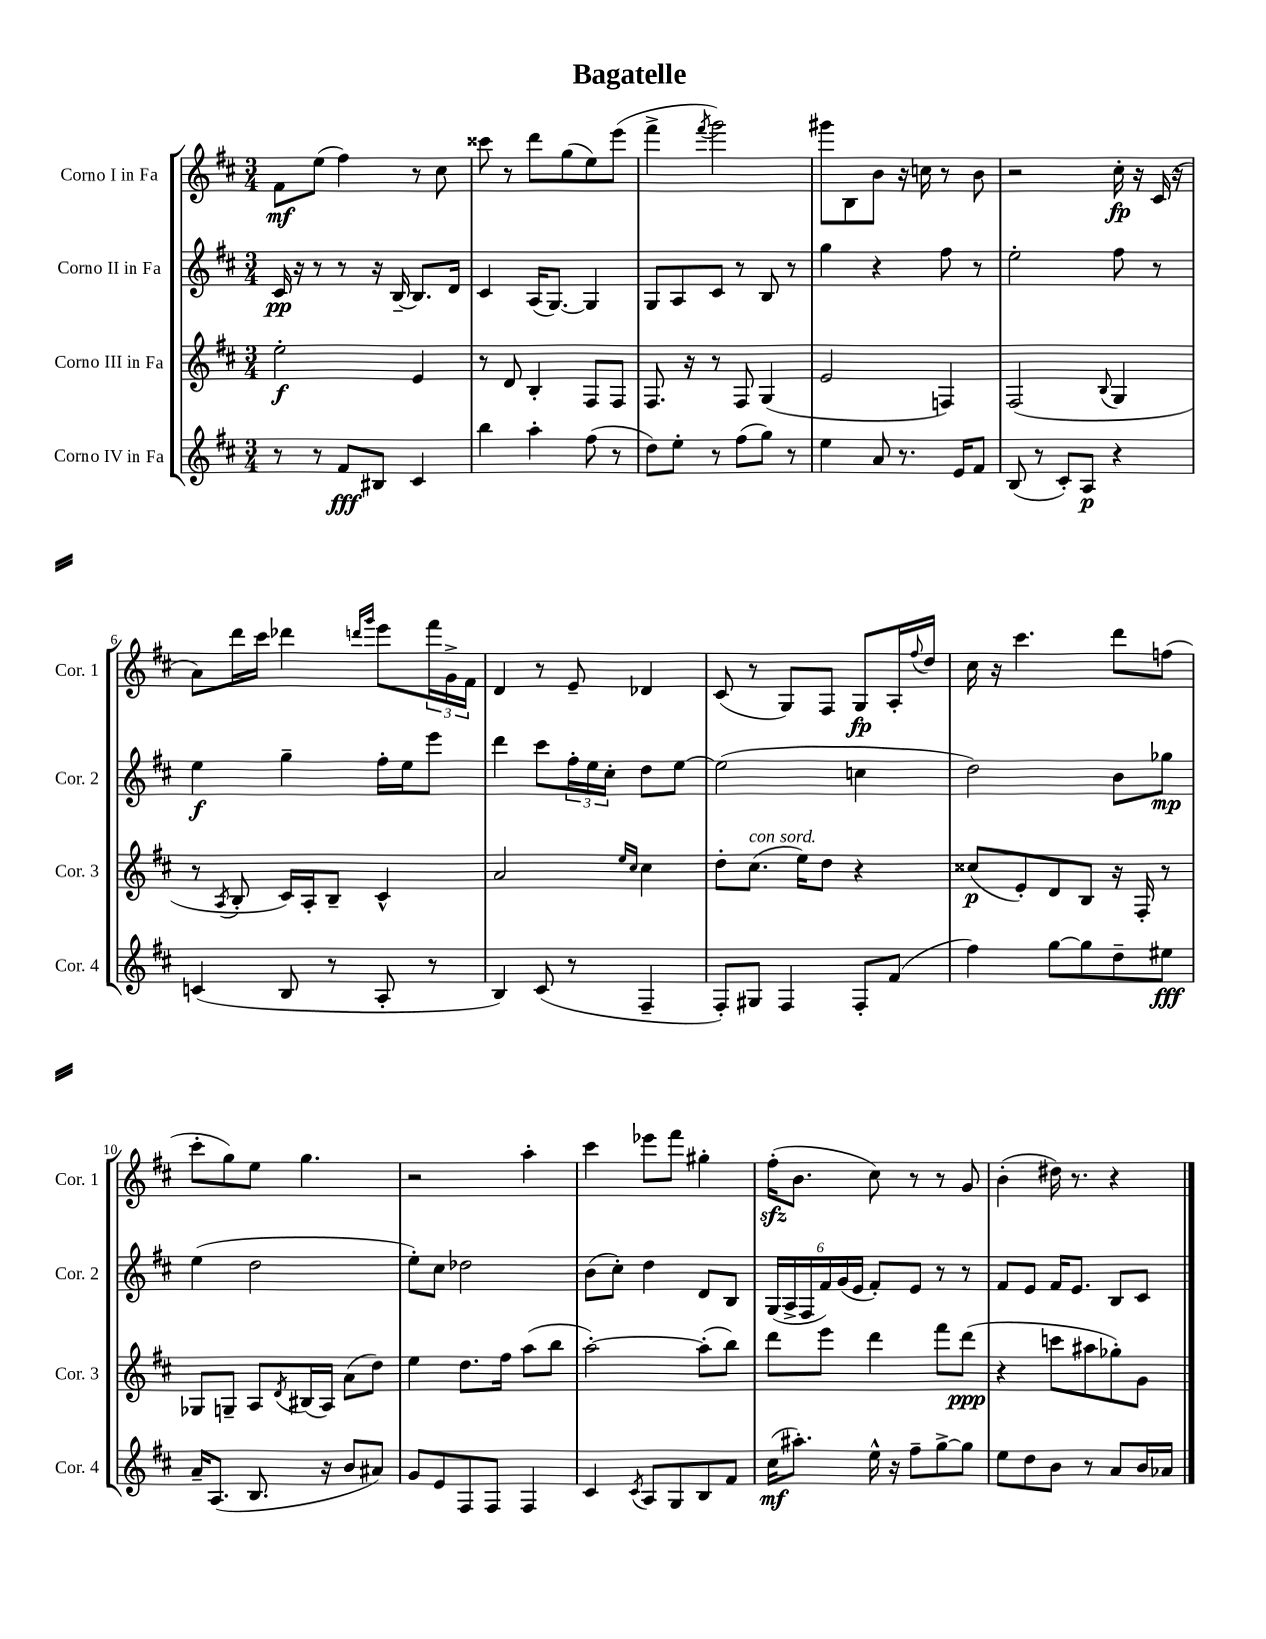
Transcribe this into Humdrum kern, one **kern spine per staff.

**kern	**dynam	**kern	**dynam	**kern	**dynam	**kern	**dynam
*part4	*part4	*part3	*part3	*part2	*part2	*part1	*part1
*staff4	*staff4	*staff3	*staff3	*staff2	*staff2	*staff1	*staff1
*I"Corno IV in Fa	*	*I"Corno III in Fa	*	*I"Corno II in Fa	*	*I"Corno I in Fa	*
*I'Cor. 4	*	*I'Cor. 3	*	*I'Cor. 2	*	*I'Cor. 1	*
*clefG2	*	*clefG2	*	*clefG2	*	*clefG2	*
*k[f#c#]	*	*k[f#c#]	*	*k[f#c#]	*	*k[f#c#]	*
*M3/4	*	*M3/4	*	*M3/4	*	*M3/4	*
=1	=1	=1	=1	=1	=1	=1	=1
8r	.	2ee'\	f	16c#/	pp	8f#\L	mf
.	.	.	.	16r	.	.	.
8r	.	.	.	8r	.	(8ee\J	.
8f#/L	fff	.	.	8r	.	4ff#\)	.
8B#X/J	.	.	.	16r	.	.	.
.	.	.	.	[16B~/	.	.	.
4c#/	.	4e/	.	8.B/L]	.	8r	.
.	.	.	.	.	.	8cc#\	.
.	.	.	.	16d/Jk	.	.	.
=2	=2	=2	=2	=2	=2	=2	=2
4bb\	.	8r	.	4c#/	.	8ccc##X\	.
.	.	8d/	.	.	.	8r	.
4aa'\	.	4B'/	.	(16A/KL	.	8ddd\L	.
.	.	.	.	[8.G/J)	.	.	.
.	.	.	.	.	.	(8gg\	.
(8ff#\	.	8F#/L	.	4G/]	.	8ee\)	.
8r	.	8F#/J	.	.	.	(8eee\J	.
=3	=3	=3	=3	=3	=3	=3	=3
8dd\L)	.	8.F#/	.	8G/L	.	4fff#^\	.
8ee'\J	.	.	.	8A/	.	.	.
.	.	16r	.	.	.	.	.
.	.	.	.	.	.	8qfff#/	.
8r	.	8r	.	8c#/J	.	2ggg\)	.
(8ff#\L	.	8F#/	.	8r	.	.	.
8gg\J)	.	(4G/	.	8B/	.	.	.
8r	.	.	.	8r	.	.	.
=4	=4	=4	=4	=4	=4	=4	=4
4ee\	.	2e/	.	4gg\	.	8ggg#X\L	.
.	.	.	.	.	.	8B\	.
8a/	.	.	.	4r	.	8b\J	.
8.r	.	.	.	.	.	16r	.
.	.	.	.	.	.	16ccn\	.
.	.	4Fn/)	.	8ff#\	.	8r	.
16e/KL	.	.	.	.	.	.	.
8f#/J	.	.	.	8r	.	8b\	.
=5	=5	=5	=5	=5	=5	=5	=5
(8B/	.	(2F#/	.	2ee'\	.	2r	.
8r	.	.	.	.	.	.	.
8c#'/L)	.	.	.	.	.	.	.
8A/J	p	.	.	.	.	.	.
.	.	8qqB/	.	.	.	.	.
4r	.	4G/	.	8ff#\	.	16cc#'\	fp
.	.	.	.	.	.	16r	.
.	.	.	.	8r	.	(16c#/	.
.	.	.	.	.	.	16r	.
!!LO:LB:g=z
=6	=6	=6	=6	=6	=6	=6	=6
(4cn/	.	8r	.	4ee\	f	8a\L)	.
.	.	8qA/	.	.	.	.	.
.	.	8B'/	.	.	.	16ddd\L	.
.	.	.	.	.	.	16ccc#\JJ	.
8B/	.	16c#/LL)	.	4gg~\	.	4ddd-X\	.
.	.	16A'/J	.	.	.	.	.
8r	.	8B~/J	.	.	.	.	.
.	.	.	.	.	.	16qqdddn/LL	.
.	.	.	.	.	.	16qqggg/JJ	.
8A'/	.	4c#^^/	.	16ff#'\LL	.	8eee\L	.
.	.	.	.	16ee\J	.	.	.
8r	.	.	.	8eee\J	.	24fff#\L	.
.	.	.	.	.	.	24g^\	.
.	.	.	.	.	.	24f#\JJ	.
=7	=7	=7	=7	=7	=7	=7	=7
4B/)	.	2a/	.	4ddd\	.	4d/	.
(8c#/	.	.	.	8ccc#\L	.	8r	.
8r	.	.	.	24ff#'\L	.	8e~/	.
.	.	.	.	24ee\	.	.	.
.	.	.	.	24cc#'\JJ	.	.	.
.	.	16qqee/LL	.	.	.	.	.
.	.	16qqcc#/JJ	.	.	.	.	.
4F#~/	.	4cc#\	.	8dd\L	.	4d-X/	.
.	.	.	.	[8ee\J	.	.	.
=8	=8	=8	=8	=8	=8	=8	=8
8F#'/L)	.	8dd'\L	.	(2ee\]	.	(8c#/	.
!	!	!LO:TX:a:i:t=con sord.	!	!	!	!	!
8G#X/J	.	(8.cc#\J	.	.	.	8r	.
4F#/	.	.	.	.	.	8G/L)	.
.	.	16ee\KL)	.	.	.	.	.
.	.	8dd\J	.	.	.	8F#/J	.
8F#'/L	.	4r	.	4ccn\	.	8G/L	fp
(8f#/J	.	.	.	.	.	16A'/L	.
.	.	.	.	.	.	8qqff#/	.
.	.	.	.	.	.	16dd/JJ	.
=9	=9	=9	=9	=9	=9	=9	=9
4ff#\)	.	(8cc##X/L	p	2dd\)	.	16cc#\	.
.	.	.	.	.	.	16r	.
.	.	8e'/)	.	.	.	4.ccc#\	.
[8gg\L	.	8d/	.	.	.	.	.
8gg\]	.	8B/J	.	.	.	.	.
8dd~\	.	16r	.	8b\L	.	8ddd\L	.
.	.	16F#'/	.	.	.	.	.
8ee#X\J	fff	8r	.	8gg-X\J	mp	(8ffn\J	.
!!LO:LB:g=z
=10	=10	=10	=10	=10	=10	=10	=10
16a~/KL	.	8G-X/L	.	(4ee\	.	8ccc#'\L	.
(8.A/J	.	.	.	.	.	.	.
.	.	8Gn~/J	.	.	.	8gg\)	.
8.B/	.	8A/L	.	2dd\	.	8ee\J	.
.	.	8qd/	.	.	.	.	.
.	.	(16B#X/L	.	.	.	4.gg\	.
16r	.	16A/JJ)	.	.	.	.	.
8b/L	.	(8a\L	.	.	.	.	.
8a#X/J)	.	8dd\J)	.	.	.	.	.
=11	=11	=11	=11	=11	=11	=11	=11
8g/L	.	4ee\	.	8ee'\L)	.	2r	.
8e/	.	.	.	8cc#\J	.	.	.
8F#/	.	8.dd\L	.	2dd-X\	.	.	.
8F#/J	.	.	.	.	.	.	.
.	.	16ff#\Jk	.	.	.	.	.
4F#/	.	(8aa\L	.	.	.	4aa'\	.
.	.	8bb\J	.	.	.	.	.
=12	=12	=12	=12	=12	=12	=12	=12
4c#/	.	[2aa'\)	.	(8b\L	.	4ccc#\	.
.	.	.	.	8cc#'\J)	.	.	.
8qc#/	.	.	.	.	.	.	.
8A/L	.	.	.	4dd\	.	8eee-X\L	.
8G/	.	.	.	.	.	8fff#\J	.
8B/	.	(8aa'\L]	.	8d/L	.	4gg#X'\	.
8f#/J	.	8bb\J)	.	8B/J	.	.	.
=13	=13	=13	=13	=13	=13	=13	=13
(16cc#\KL	mf	8ddd\L	.	(24G/LL	.	(16ff#zz'\KL	.
.	.	.	.	24A^/	.	.	.
8.aa#X'\J)	.	.	.	.	.	8.b\J	.
.	.	.	.	24F#/	.	.	.
.	.	8eee\J	.	24f#/)	.	.	.
.	.	.	.	(24g/	.	.	.
.	.	.	.	24e/JJ	.	.	.
16ee^^\	.	4ddd\	.	8f#'/L)	.	8cc#\)	.
16r	.	.	.	.	.	.	.
8ff#~\L	.	.	.	8e/J	.	8r	.
[8gg^\	.	8fff#\L	.	8r	.	8r	.
8gg\J]	.	(8ddd\J	ppp	8r	.	8g/	.
=14	=14	=14	=14	=14	=14	=14	=14
8ee\L	.	4r	.	8f#/L	.	(4b'\	.
8dd\	.	.	.	8e/J	.	.	.
8b\J	.	8cccn\L	.	16f#/KL	.	16dd#X\)	.
.	.	.	.	8.e/J	.	8.r	.
8r	.	8aa#X\	.	.	.	.	.
8a/L	.	8gg-X'\)	.	8B/L	.	4r	.
16b/L	.	8g\J	.	8c#/J	.	.	.
16a-X/JJ	.	.	.	.	.	.	.
==	==	==	==	==	==	==	==
*-	*-	*-	*-	*-	*-	*-	*-
